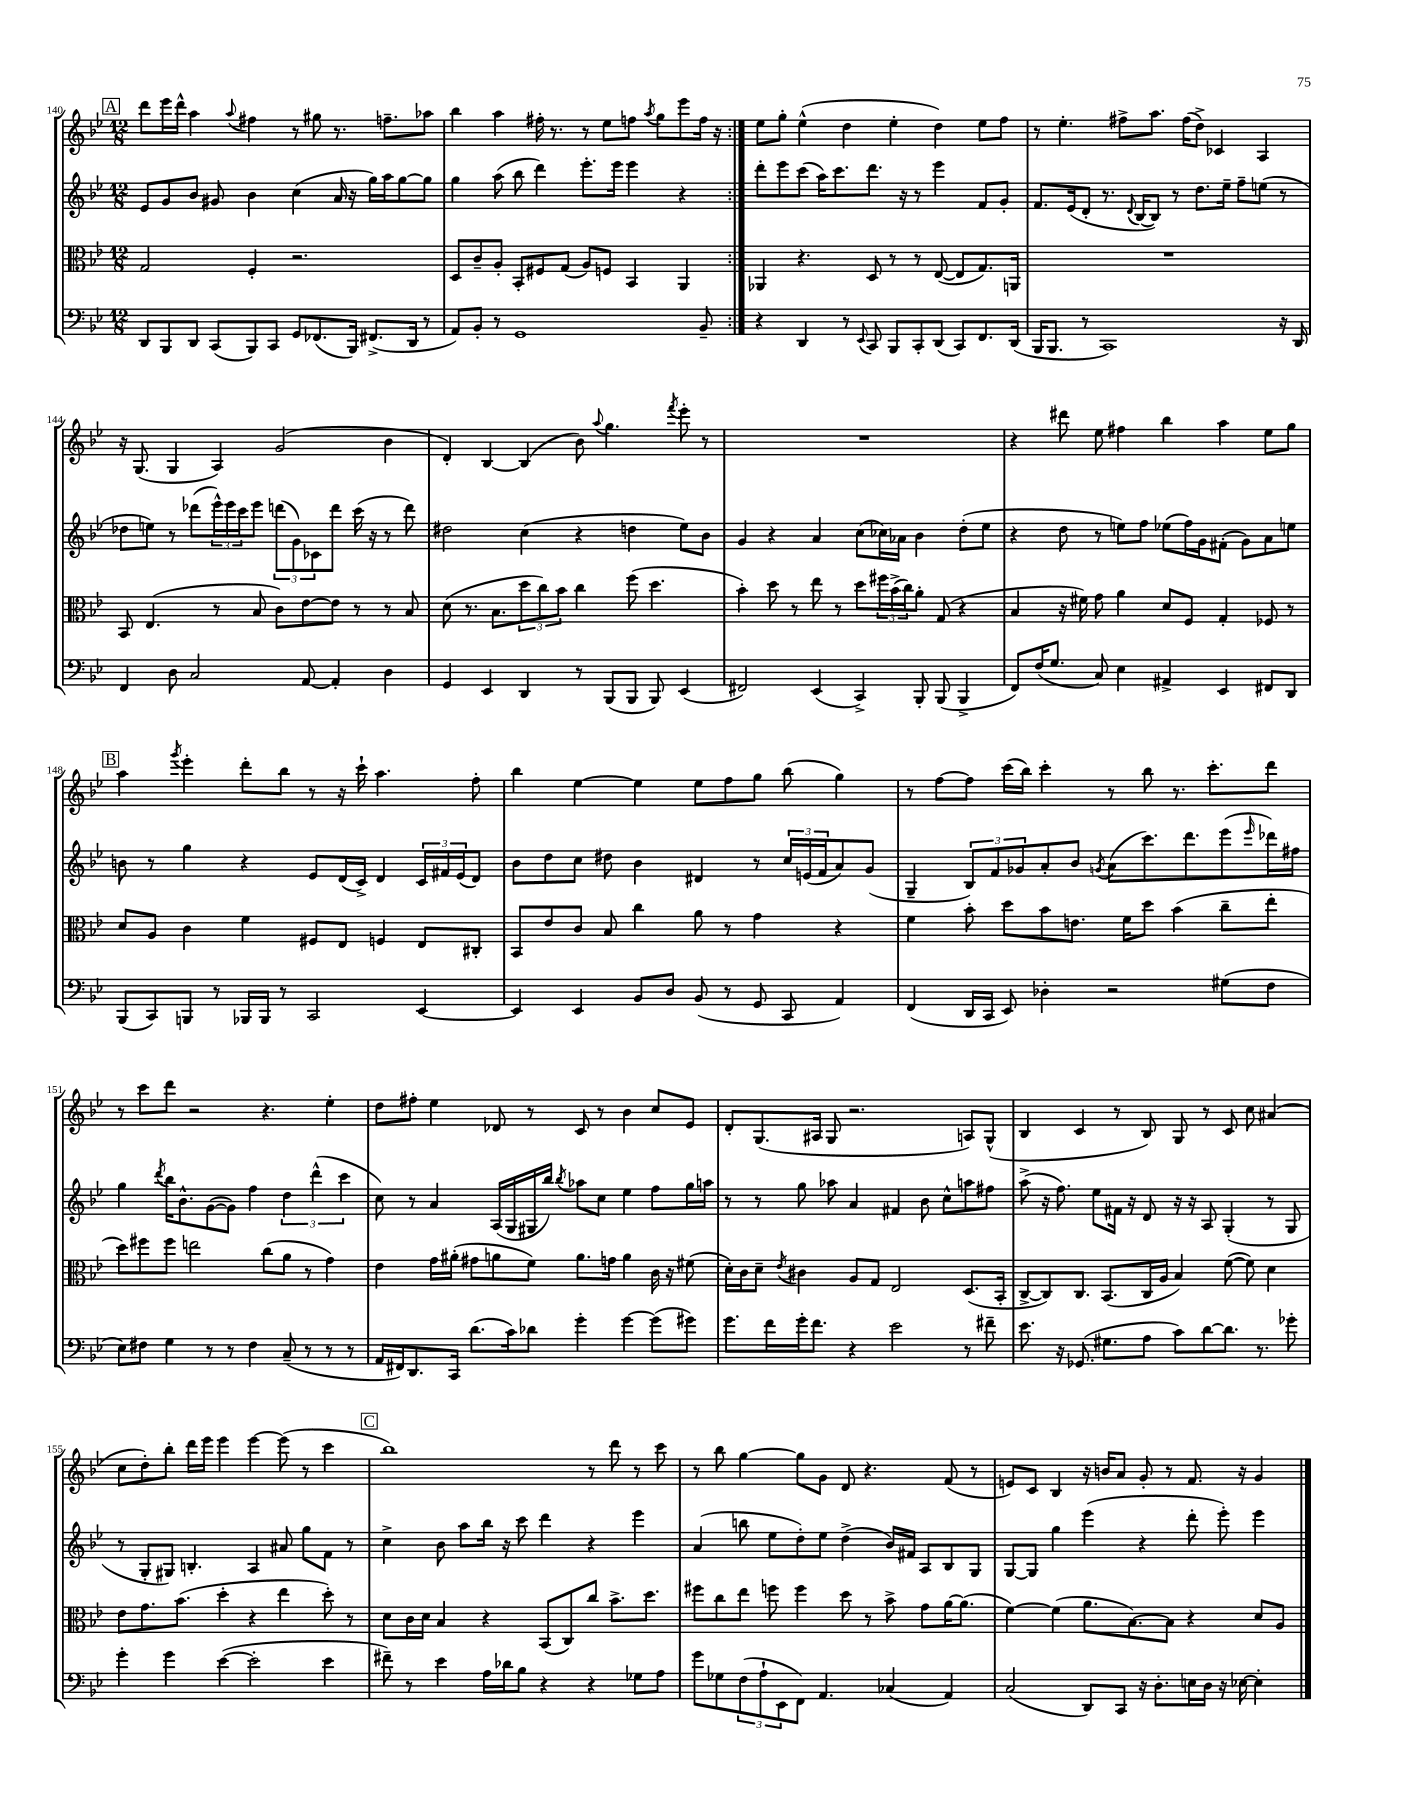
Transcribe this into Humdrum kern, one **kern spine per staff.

**kern	**kern	**kern	**kern
*staff4	*staff3	*staff2	*staff1
*clefF4	*clefC3	*clefG2	*clefG2
*k[b-e-]	*k[b-e-]	*k[b-e-]	*k[b-e-]
*M12/8	*M12/8	*M12/8	*M12/8
8DD	2G	8e-	8ddd
8BBB-	.	8g	16eee-
.	.	.	16ddd^^
8DD	.	8b-	4aa
(8CC	.	8g#	.
.	.	.	8qqaa
8BBB-)	4F'	4b-	4ff#
8CC	.	.	.
8GG	2.r	(4cc	8r
(8.FF-	.	.	8gg#
.	.	16a	8.r
16BBB-)	.	16r	.
(8.FF#^	.	16gg)	.
.	.	16aa	8.ff~
.	.	[8gg	.
16DD	.	.	.
8r	.	8gg]	8aa-
=	=	=	=
8AA)	8D	4gg	4bb-
8BB-'	8c~	.	.
8r	8A'	(8aa	4aa
1GG	8BB-'	8bb-	.
.	8F#	4ddd)	16ff#'
.	.	.	8.r
.	(8G	.	.
.	8A)	8.eee-'	8r
.	8F	.	8ee-
.	.	16eee-	.
.	4BB-	4eee-	8ff
.	.	.	8qaa
.	.	.	8gg
.	4AA	4r	8eee-
8BB-~	.	.	16ff
.	.	.	16r
=:|!	=:|!	=:|!	=:|!
4r	4AA-	8ddd'	8ee-
.	.	8eee-	8gg'
4DD	4.r	(8ccc	(4ee-^^
.	.	16aa)	.
.	.	8.ccc	.
8r	.	.	4dd
8qqEE-	.	.	.
8CC	8D	8.ddd	.
8BBB-	8r	.	4ee-'
.	.	16r	.
8CC'	8r	8r	.
(8DD	([8E-	4eee-	4dd)
8CC)	8E-]	.	.
8.FF	8.G)	8f	8ee-
.	.	8g'	8ff
(16DD	16AA	.	.
=	=	=	=
16BBB-	1.r	8.f	8r
8.BBB-	.	.	.
.	.	.	4.ee-'
.	.	(16e-	.
8r	.	8d'	.
1CC)	.	8.r	.
.	.	.	8ff#^
.	.	8qqd	.
.	.	[16B-	.
.	.	8B-])	8.aa
.	.	8r	.
.	.	.	(16ff#
.	.	8.dd	8dd^)
.	.	.	4c-
.	.	16ee-~	.
.	.	8ff~	.
.	.	(8ee	4A
16r	.	8r	.
16DD	.	.	.
=	=	=	=
4FF	8BB-	8dd-	16r
.	.	.	(8.G
.	(4.E-	8ee)	.
8D	.	8r	4G
2C	.	(8ddd-	.
.	8r	24eee-^^)	4A)
.	.	24eee-	.
.	.	24ccc	.
.	8B-	8eee-	.
.	8c)	(12ddd	(2g
.	.	12g)	.
[8AA	[8e-	.	.
.	.	12c-	.
4AA']	8e-]	8ddd	.
.	8r	(16ccc	.
.	.	16r	.
4D	8r	8r	4b-
.	8B-	8ddd)	.
=	=	=	=
4GG	(8d	2dd#	4d')
.	8.r	.	.
4EE-	.	.	[4B-
.	8.B-	.	.
4DD	12dd	(4cc	(4B-]
.	12cc)	.	.
.	12b-	.	.
8r	4cc	4r	8b-)
.	.	.	8qqaa
(8BBB-	.	.	4.gg
8BBB-	(8ff	4dd	.
8BBB-)	4.dd	.	.
.	.	.	8qfff
(4EE-	.	8ee-)	8eee-'
.	.	8b-	8r
=	=	=	=
2FF#)	4b-')	4g	1.r
.	8dd	4r	.
.	8r	.	.
(4EE-	8ee-	4a	.
.	8r	.	.
4CC^)	8dd	(8cc	.
.	24ff#	16cc-)	.
.	(24b-^	.	.
.	.	16a-	.
.	24cc)	.	.
8BBB-'	8a'	4b-	.
(8BBB-	(8G	.	.
4BBB-^	4r	(8dd'	.
.	.	8ee-	.
=	=	=	=
8FF)	4B-	4r	4r
(16F	.	.	.
8.G	.	.	.
.	16r	8dd	8ddd#
.	16f#)	.	.
8C)	8g	8r	8ee-
4E-	4a	8ee)	4ff#
.	.	8ff	.
4AA#^	8d	(8ee-	4bb-
.	8F	16ff)	.
.	.	16g	.
4EE-	4G'	(8f#'	4aa
.	.	8g)	.
8FF#	8F-	8a	8ee-
8DD	8r	8ee	8gg
=	=	=	=
(8BBB-	8d	8b	4aa
8CC)	8A	8r	.
.	.	.	8qggg
8BBB	4c	4gg	4eee-'
8r	.	.	.
16BBB-	4f	4r	8ddd'
16BBB-	.	.	.
8r	.	.	8bb-
2CC	8F#	8e-	8r
.	8E-	(16d	16r
.	.	16c^)	16ccc`
.	4F	4d	4.aa
[4EE-	8E-	24c	.
.	.	24f#	.
.	.	(24e-	.
.	8C#'	8d)	8ff'
=	=	=	=
4EE-]	8BB-	8b-	4bb-
.	8e-	8dd	.
4EE-	8c	8cc	[4ee-
.	8B-	8dd#	.
8BB-	4cc	4b-	4ee-]
8D	.	.	.
(8BB-	8a	4d#	8ee-
8r	8r	.	8ff
8GG	4g	8r	8gg
8CC	.	24cc	(8bb-
.	.	(24e	.
.	.	24f	.
4AA)	4r	8a)	4gg)
.	.	(8g	.
=	=	=	=
(4FF	4f	4G~	8r
.	.	.	[8ff
16DD	8b-'	12B-)	8ff]
16CC	.	.	.
.	.	12f	.
8EE-)	8dd	.	(16ccc
.	.	12g-	.
.	.	.	16bb-)
4D-'	8b-	8a'	4ccc'
.	8.e	8b-	.
.	.	8qg	.
2r	.	(8a	8r
.	16f	.	.
.	8dd	8.ccc)	8bb-
.	(4b-	.	8.r
.	.	8.ddd	.
.	.	.	8.ccc'
(8G#	8cc~	(8eee-	.
.	.	16qqeee-	.
8F	8ee-'	16ddd-)	8ddd
.	.	16ff#	.
=	=	=	=
8E-)	8dd)	4gg	8r
8F#	8ff#	.	8ccc
.	.	8qddd	.
4G	8ff#	16bb-	8ddd
.	.	8.b-^^	.
.	2ee	.	2r
8r	.	([8g	.
8r	.	8g])	.
4F#	.	4ff	.
.	(8cc	.	4.r
(8C~	8a	6dd	.
8r	8r	.	.
.	.	(6ddd^^	.
8r	4g)	.	4ee-'
.	.	6ccc	.
8r	.	.	.
=	=	=	=
16AA	4e-	8cc)	8dd
16FF#)	.	.	.
8.DD	.	8r	8ff#'
.	16g	4a	4ee-
16CC	(16a#'	.	.
(8.d	8g#	.	.
.	8a	(16A	8d-
16c)	.	16G	.
8d-	8f)	16G#	8r
.	.	16bb-)	.
.	.	8qbb-	.
4g'	8.a	8aa-	8c
.	.	8cc	8r
.	16g	.	.
[4g	4a	4ee-	4b-
(8g]	16c	8ff	8cc
.	16r	.	.
8g#)	(8f#	16gg	8e-
.	.	16aa	.
=	=	=	=
8.g	16d')	8r	8d'
.	16c	.	.
.	8d~	8r	(8.G
16f	.	.	.
.	8qe-	.	.
16g'	4c#	8gg	.
8.f	.	.	16A#
.	.	8aa-	8G
4r	8A	4a	2.r
.	8G	.	.
2e-	2E-	4f#	.
.	.	8b-	.
.	.	8cc^^	.
8r	(8.D	8aa	8A)
8f#~	.	8ff#	(8G^^
.	16BB-'	.	.
=	=	=	=
8.e-	[8C^	(8aa^	4B-
.	8C])	16r	.
16r	.	8.ff)	.
(8.GG-	8.C	.	4c
.	.	8ee-	.
8.G#	(8.BB-	.	.
.	.	16f#	8r
.	.	16r	.
8A	16C	8d	8B-)
.	16A	.	.
8c)	4B-)	16r	8G
.	.	16r	.
[8d	.	8A	8r
8.d]	([8f	(4G'	8c
.	8f])	.	8cc
8.r	.	.	.
.	4d	8r	(4a#
8g-'	.	8G	.
=	=	=	=
4g'	8e-	8r	8cc
.	8.g	8G'	8dd')
4g	.	8G#)	8bb-'
.	(8.b-	.	.
.	.	4.B'	16ddd
.	.	.	16eee-
([4e-	4dd'	.	4eee-
2e-']	4r	4A	[4eee-
.	4ee-	8a#	(8eee-]
.	.	8gg	8r
4e-	8dd')	8f	4ccc
.	8r	8r	.
=	=	=	=
8f#~)	8d	4cc^	1bb-)
8r	16c	.	.
.	16d	.	.
4e-	4B-	8b-	.
.	.	8aa	.
16A	4r	16bb-	.
16d-	.	16r	.
8B-	.	8ccc	.
4r	(8BB-	4ddd	.
.	8C)	.	.
4r	8cc	4r	8r
.	8.b-^	.	8ddd
8G-	.	4eee-	8r
.	8.dd	.	.
8A	.	.	8ccc
=	=	=	=
8g	8ff#	(4a	8r
8G-	8cc	.	8bb-
(12F	8ee-	8bb	[4gg
12A`	.	.	.
.	8ff	8ee-	.
12EE-	.	.	.
8FF)	4ff	8dd')	8gg]
4.AA	.	8ee-	8g
.	8dd	(4dd^	8d
.	8r	.	4.r
(4C-	8b-^	16b-)	.
.	.	16f#	.
.	8g	8A	.
4AA)	[16a	8B-	(8f
.	(8.a]	.	.
.	.	8G	8r
=	=	=	=
(2C	[4f)	[8G	8e)
.	.	8G]	8c
.	(4f]	4gg	4B-
8DD)	8.a	(4eee-	16r
.	.	.	16b
8CC	.	.	8a
.	[8.B-)	.	.
16r	.	4r	8g'
8.D'	.	.	.
.	8B-]	.	8r
16E	4r	8ddd'	8.f
16D	.	.	.
16r	.	8eee-')	.
[16E-	.	.	16r
4E-']	8d	4eee-	4g
.	8A	.	.
==	==	==	==
*-	*-	*-	*-
